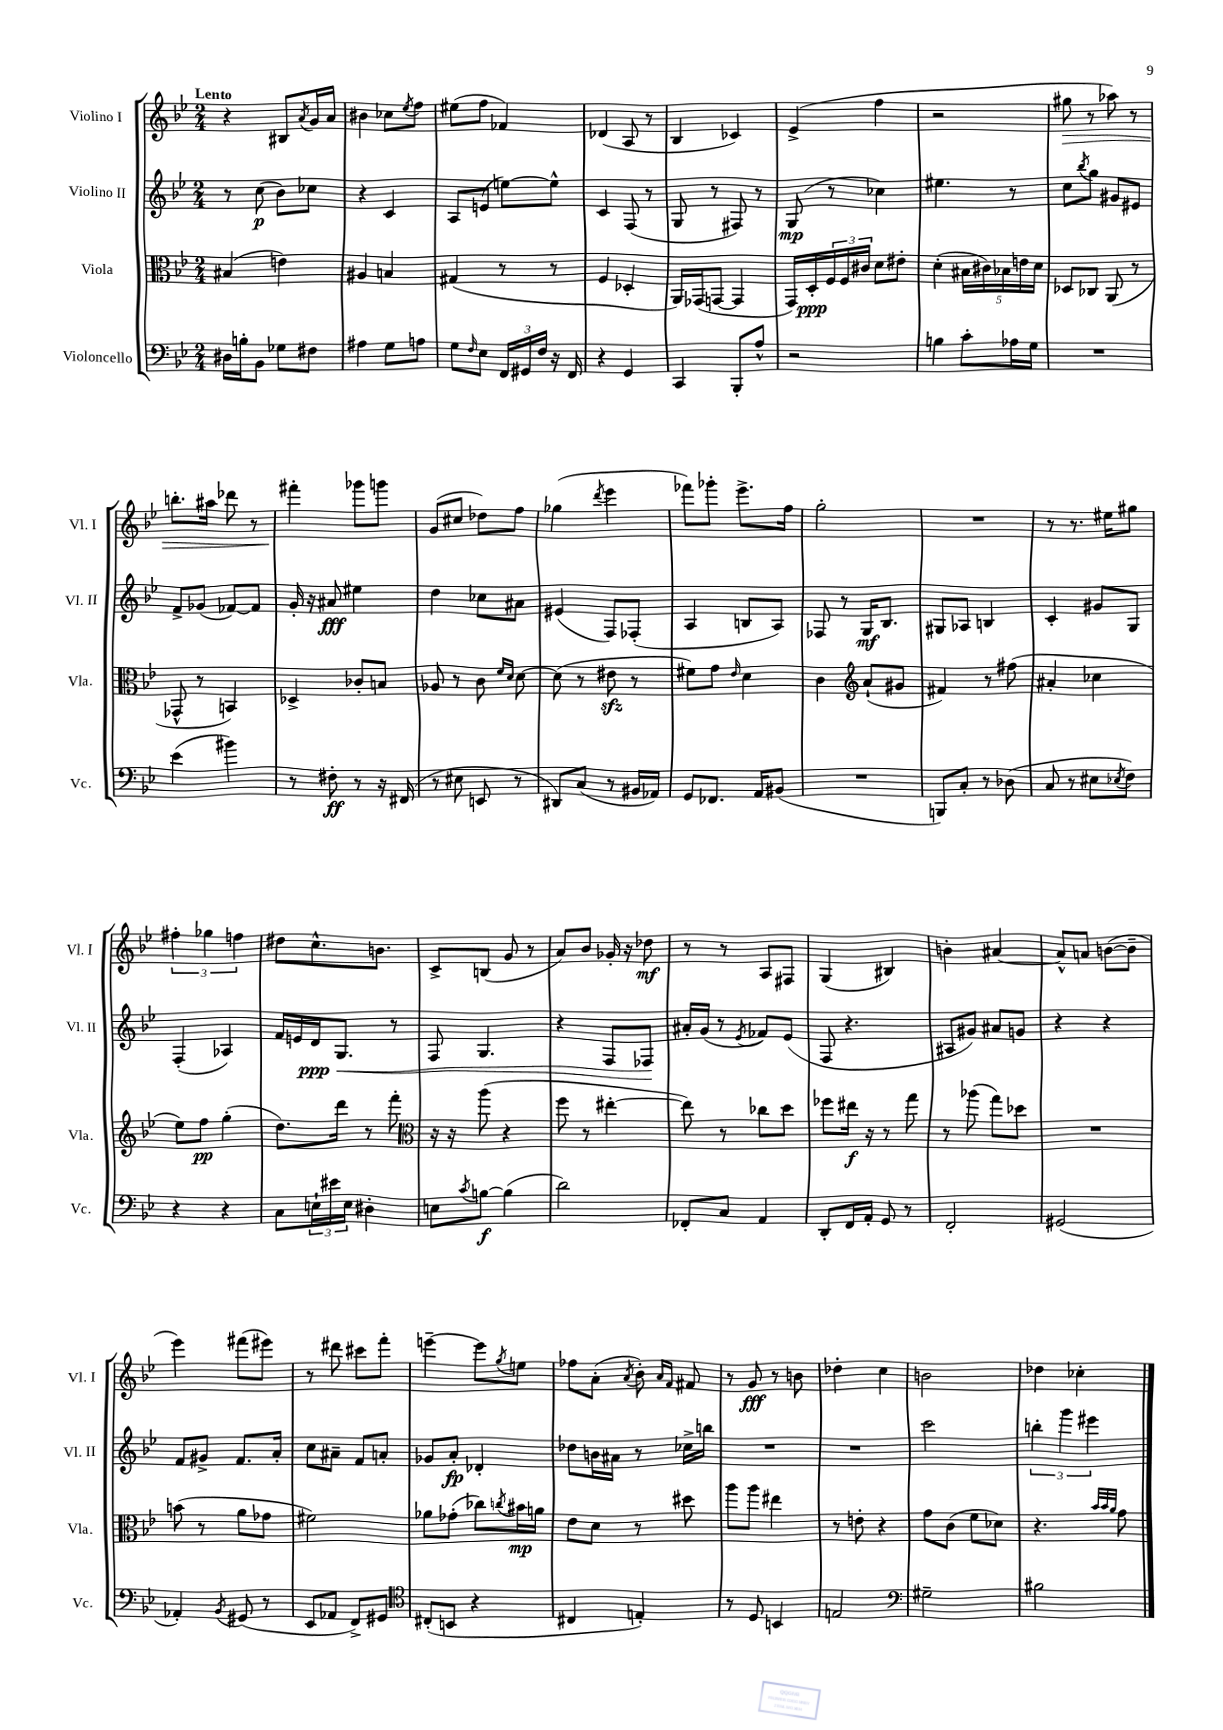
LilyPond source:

<<
\new StaffGroup <<
\new Staff = "s0" \with { instrumentName = "Violino I" shortInstrumentName = "Vl. I" } {
    \clef treble \key bes \major \numericTimeSignature \time 2/4 \tempo "Lento"
    r4 bis8 \acciaccatura { a'8 } g'16 a'16 |
    bis'4 ces''8 \acciaccatura { ees''8 } f''8 |
    eis''8( f''8 fes'4) |
    des'4( a8 r8 |
    bes4 ces'4) |
    ees'4->( f''4 |
    r2 |
    gis''8\> r8 aes''8) r8 |
    b''8.-. ais''16 des'''8 r8 |
    fis'''4-.\! ges'''8 g'''8 |
    g'8( cis''8 des''8) f''8 |
    ges''4( \acciaccatura { d'''8 } ees'''4 |
    fes'''8) ges'''8-. ees'''8.-> f''16 |
    g''2-. |
    R2 |
    r8 r8. eis''16 gis''8 |
    \tuplet 3/2 { fis''4-. ges''4 f''4 } |
    dis''8 c''8.-^ b'8. |
    c'8-> b8( g'8 r8 |
    a'8) bes'8 ges'16-. r16 des''8\mf |
    r8 r8 a8 fis8 |
    g4( bis4) |
    b'4-. ais'4~ |
    ais'8-^ a'8 b'8~( b'8-- |
    ees'''4) fis'''8( eis'''8) |
    r8 dis'''8 cis'''8 f'''8-. |
    e'''4~-- e'''8 \acciaccatura { g''8 } e''8 |
    fes''8 a'8-.( \acciaccatura { a'8 } bes'8-.) \grace { a'16 f'16 } fis'8 |
    r8 g'8\fff r8 b'8 |
    des''4-. c''4 |
    b'2 |
    des''4 ces''4-. \bar "|." |
}
\new Staff = "s1" \with { instrumentName = "Violino II" shortInstrumentName = "Vl. II" } {
    \clef treble \key bes \major \numericTimeSignature \time 2/4
    r8 c''8\p( bes'8) ces''8 |
    r4 c'4 |
    a8 e'8( e''8~) e''8-^ |
    c'4 f8( r8 |
    g8 r8 fis8) r8 |
    g8\mp( r8 ces''4) |
    eis''4. r8 |
    c''8 \acciaccatura { bes''8 } g''8 gis'8 eis'8 |
    f'8-> ges'8( fes'8~) fes'8 |
    g'16-. r16 ais'8\fff eis''4 |
    d''4 ces''8 ais'8 |
    eis'4( f8) fes8-.( |
    a4 b8 a8) |
    fes8 r8 g16\mf bes8. |
    gis8 aes8 b4 |
    c'4-. gis'8 g8 |
    f4-.( aes4) |
    f'16 e'16 d'16\ppp\< g8. r8 |
    f8 g4. |
    r4 f8 fes8\! |
    ais'16-. g'16( r8 \acciaccatura { ees'8 } fes'8) ees'8( |
    f8 r4. |
    ais8 gis'8) ais'8 g'8 |
    r4 r4 |
    f'8 gis'8-> f'8. a'16-. |
    c''8 ais'8-- f'8 a'8-. |
    ges'8 a'8-.\fp des'4-. |
    des''8 b'16 ais'16 r8 ces''16-> b''16 |
    R2 |
    R2 |
    c'''2 |
    \tuplet 3/2 { b''4-. g'''4 eis'''4 } \bar "|." |
}
\new Staff = "s2" \with { instrumentName = "Viola" shortInstrumentName = "Vla." } {
    \clef alto \key bes \major \numericTimeSignature \time 2/4
    bis4( e'4) |
    ais4 b4 |
    gis4( r8 r8 |
    f4 des4-. |
    a,16) ges,16( g,8~ g,4 |
    g,16) d16-.\ppp \tuplet 3/2 { f16 f16 cis'16 } d'8 eis'8-. |
    d'4-.( \tuplet 5/4 { bis16 cis'16) bes16 e'16 d'16 } |
    des8 ces8 a,8( r8 |
    ges,8-^ r8 b,4) |
    des4-> ces'8-. b8 |
    aes8 r8 c'8 \grace { f'16 d'16 } d'8~ |
    d'8( r8 eis'8\sfz r8 |
    fis'8) g'8 \grace { ees'16 } d'4 |
    c'4 \clef treble a'8-!( gis'8 |
    fis'4) r8 fis''8( |
    ais'4-. ces''4 |
    ees''8) f''8\pp g''4-.( |
    d''8.) d'''16 r8 f'''8-. |
    \clef alto r16 r16 a''8( r4 |
    f''8 r8 eis''4~-. |
    eis''8) r8 ces''8 d''8 |
    fes''8 eis''16\f r16 r8 g''8 |
    r8 aes''8( g''8) des''8 |
    R2 |
    b'8( r8 a'8 ges'8 |
    fis'2) |
    aes'8 ges'8-.( ces''8) \acciaccatura { c''8 } bis'16\mp a'16 |
    ees'8 d'8 r8 dis''8 |
    a''8 a''8 eis''4 |
    r8 e'8-. r4 |
    g'8 c'8( f'8 des'8) |
    r4. \grace { bes'32 bes'32 a'32 } g'8 \bar "|." |
}
\new Staff = "s3" \with { instrumentName = "Violoncello" shortInstrumentName = "Vc." } {
    \clef bass \key bes \major \numericTimeSignature \time 2/4
    dis16 b16-. bes,8 ges8 fis8 |
    ais4 g8 a8 |
    g8 \grace { f16 } ees8 \tuplet 3/2 { f,16 gis,16 f16 } r16 f,16 |
    r4 g,4 |
    c,4 bes,,8-. a8-^ |
    r2 |
    b4 c'8-. aes16 g16 |
    R2 |
    ees'4( bis'4) |
    r8 fis8-.\ff r8 r16 fis,16( |
    r8 eis8 e,8 r8 |
    dis,8) c8( r8 bis,16 aes,16) |
    g,8 fes,8. a,16 bis,8( |
    R2 |
    b,,8) c8-. r8 des8( |
    c8 r8 eis8 \acciaccatura { ees8 } f8) |
    r4 r4 |
    c8 \tuplet 3/2 { e16-! eis'16 e16 } dis4-. |
    e8 \acciaccatura { c'8 } b8~\f b4( |
    d'2) |
    fes,8-. c8 a,4 |
    d,8-. f,16 a,16-. g,8 r8 |
    f,2-. |
    gis,2( |
    aes,4-.) \acciaccatura { bes,8 } gis,8( r8 |
    ees,8 aes,8 f,8->) gis,8 |
    \clef tenor cis8-.( b,8 r4 |
    cis4 e4-.) |
    r8 d8 b,4 |
    e2 |
    \clef bass gis2-- |
    bis2 \bar "|." |
}
>>
>>
\layout { \context { \Score \remove "Bar_number_engraver" } }
